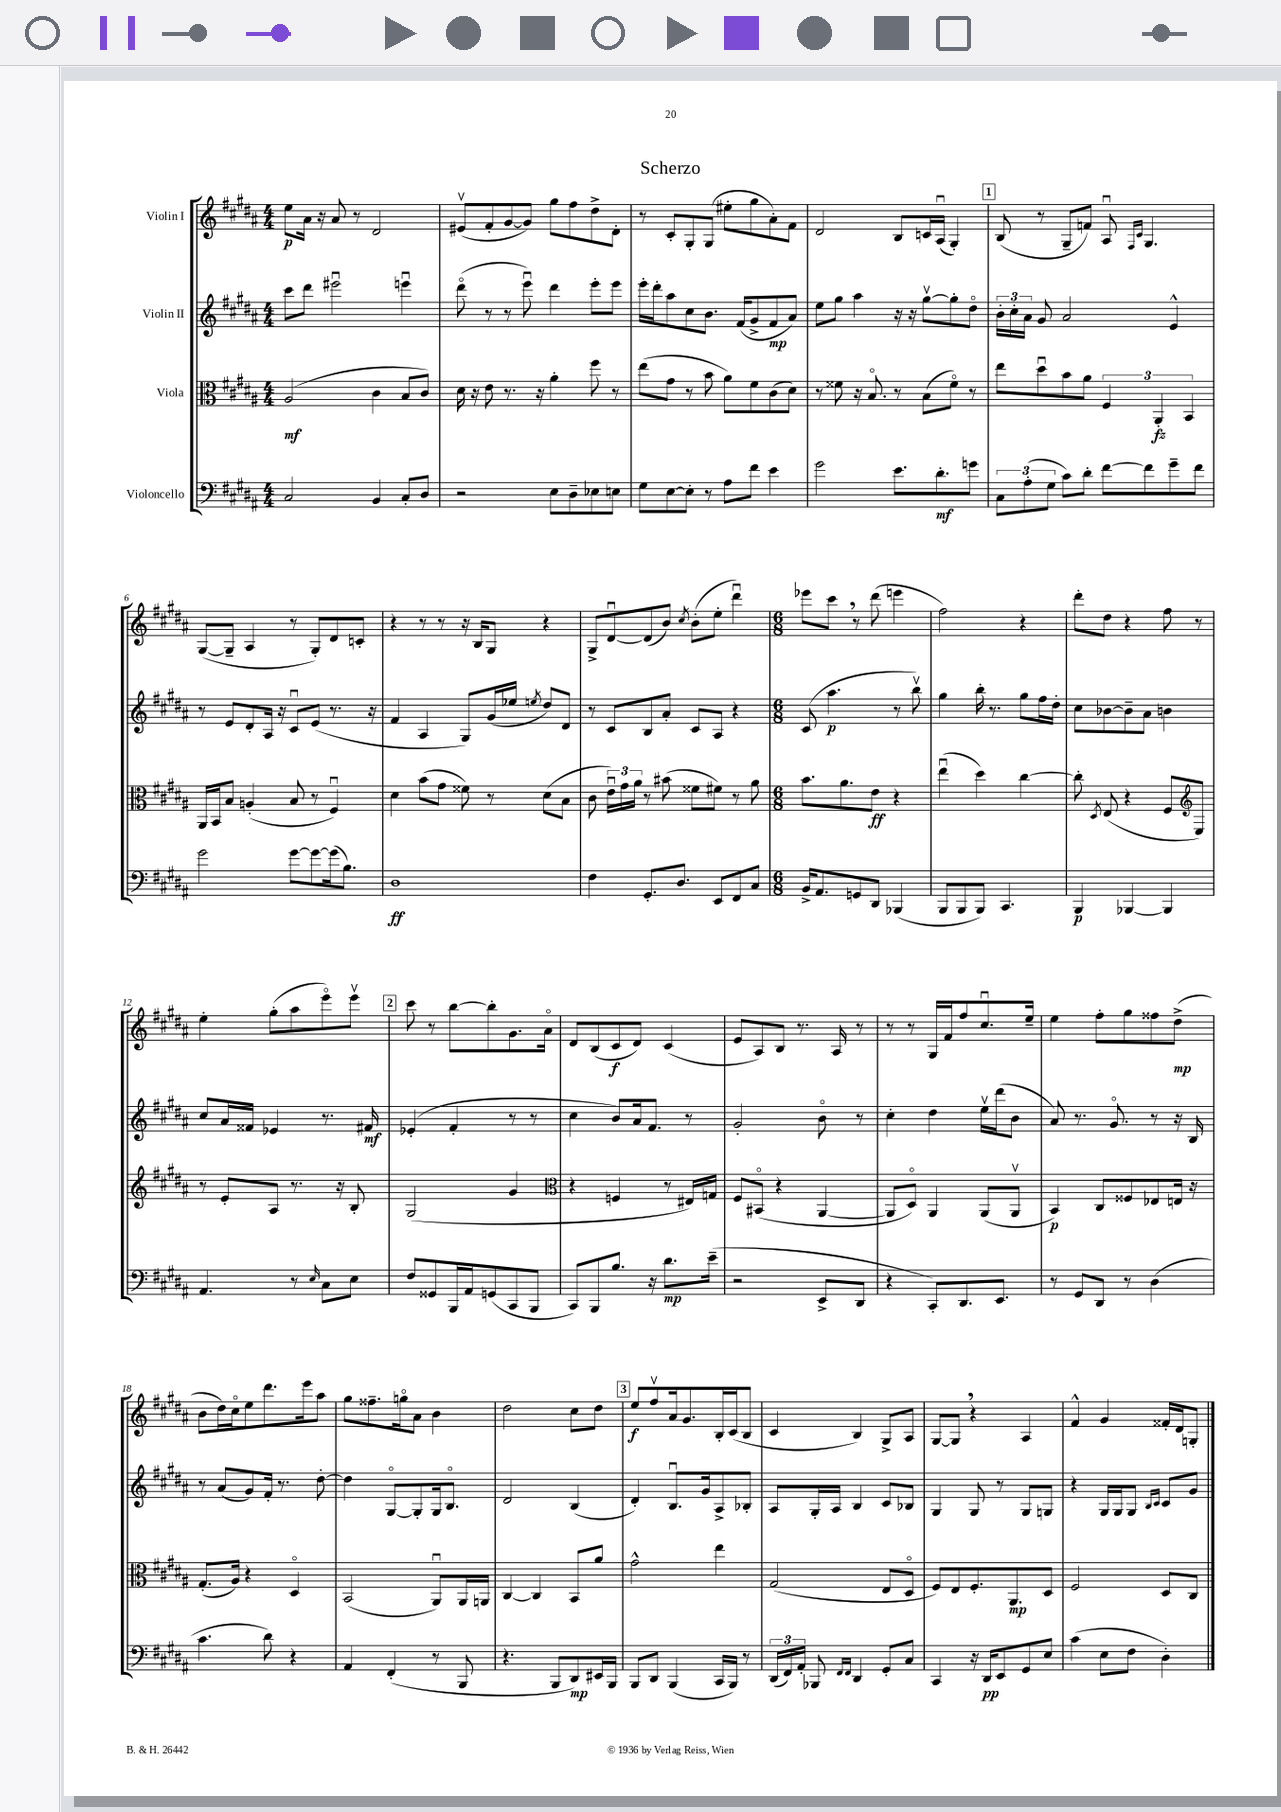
\header { title = "Scherzo" }
<<
\new StaffGroup <<
\new Staff = "s0" \with { instrumentName = "Violin I" } {
    \clef treble \key b \major \numericTimeSignature \time 4/4
    \autoBeamOff e''8[\p ais'16] r16 ais'8 r8 dis'2 |
    eis'8[\upbow( fis'8-. gis'8~ gis'8]) gis''8[ fis''8 dis''8-> dis'8]-. |
    r8 cis'8[-. gis8-. gis8]( eis''8[-. gis''8 ais'8-.) fis'8] |
    dis'2 b8[ c'16 ais16]\downbow( gis4-.) |
    \mark \markup { \box "1" } b8( r8 gis8[-- f'8]) ais8\downbow \grace { fis16[ cis'16] } gis4. |
    gis8[~( gis8]-- ais4 r8 gis8[-.) dis'8 c'8]-. |
    r4 r8 r8 r16 b16[ gis8] r4 |
    gis8[-> dis'8~\downbow dis'8( b'8]) \acciaccatura { cis''8 } b'8[-.( e''8]-. dis'''4\downbow) |
    \numericTimeSignature \time 6/8 ees'''8[ cis'''8] \breathe r8 dis'''8( e'''4 |
    fis''2) r4 |
    dis'''8[-. dis''8] r4 fis''8 r8 |
    e''4-. gis''8[-.( ais''8 e'''8\flageolet) e'''8]\upbow |
    \mark \markup { \box "2" } cis'''8 r8 b''8[~ b''8-. gis'8. ais'16]\flageolet |
    dis'8[ b8( cis'8\f dis'8]) cis'4( |
    e'8[ ais8) b8] r8. ais16 r8 |
    r8 r8 gis16[ fis'16 fis''8 cis''8.\downbow e''16]-- |
    e''4 fis''8[-. gis''8 fisis''8 dis''8]->\mp( |
    b'8[ dis''16) cis''16\flageolet e''8 dis'''8. e'''16 ais''8] |
    gis''8[ fisis''8.-- g''16\flageolet ais'8] b'4 |
    dis''2 cis''8[ dis''8] |
    \mark \markup { \box "3" } e''8[\f fis''8\upbow ais'16 gis'8. b16-. cis'16( b8] |
    cis'4 b4) gis8[-> ais8] |
    gis8[~ gis8] \breathe r4 ais4 |
    fis'4-^ gis'4 fisis'16[-. dis'16 g8]-. \bar "|." |
}
\new Staff = "s1" \with { instrumentName = "Violin II" } {
    \clef treble \key b \major \numericTimeSignature \time 4/4
    \autoBeamOff cis'''8[ dis'''8] eis'''2\downbow e'''4\downbow |
    dis'''8\flageolet( r8 r8 e'''8\downbow) dis'''4 e'''8[-. e'''8] |
    e'''16[-. dis'''16-. ais''8 cis''8 b'8.] fis'16[( gis'8-> fis'8\mp ais'8]) |
    e''8[ gis''8] ais''4 r16 r16 gis''8[~\upbow gis''8-. dis''8]\flageolet |
    \mark \markup { \box "1" } \tuplet 3/2 { b'16[-. cis''16-. ais'16] } gis'8 ais'2 e'4-^ |
    r8 e'8[ dis'8-. ais16] r16 cis'8[\downbow e'8]( r8. r16 |
    fis'4 ais4 gis8[) gis'16( ees''16] \acciaccatura { e''8 } dis''8[) dis'8] |
    r8 cis'8[ b8 ais'8]-. cis'8[ ais8] r4 |
    \numericTimeSignature \time 6/8 cis'8( ais''4.\p r8 b''8\upbow) |
    gis''4 b''16-. r8. gis''8[ fis''16 dis''16]-. |
    cis''8[ bes'8~ bes'8-- ais'8] b'4 |
    cis''8[ ais'16 fisis'16] ees'4 r8. fis'16\mf |
    \mark \markup { \box "2" } ees'4-.( fis'4-. r8 r8 |
    cis''4 b'8[) ais'16 fis'8.] r8 |
    gis'2-. b'8\flageolet r8 |
    cis''4-. dis''4 e''16[\upbow dis'''16( b'8] |
    ais'8) r8. gis'8.\flageolet r8 r16 b16 |
    r8 ais'8[( gis'8) fis'16]-. r8. dis''8~-. |
    dis''4 gis8[~\flageolet gis8-. gis16 b8.]\flageolet |
    dis'2 b4( |
    \mark \markup { \box "3" } dis'4-.) b8.[\downbow gis'16 ais8-> bes8]-. |
    ais8[ gis16-. ais16] b4 cis'8[ bes8] |
    gis4 gis8 r8 gis8[ g8] |
    r4 gis16[ gis16 gis8] \grace { b16[ cis'16] } cis'8[ gis'8] \bar "|." |
}
\new Staff = "s2" \with { instrumentName = "Viola" } {
    \clef alto \key b \major \numericTimeSignature \time 4/4
    \autoBeamOff ais2\mf( cis'4 b8[ cis'8]) |
    dis'16 r16 e'8 r8. r16 ais'4-. fis''8 r8 |
    e''8[( gis'8] r8 b'8 ais'8[) fis'8 cis'8( dis'8]) |
    r8 fisis'8 r16 b8.\flageolet r8 b8[( fisis'8]\flageolet) r8 |
    \mark \markup { \box "1" } e''8[ dis''8\downbow b'8 ais'8] \tuplet 3/2 { fis4 ais,4-.\fz b,4 } |
    ais,16[ b,16 b8] a4-.( b8 r8 fis4\downbow) |
    dis'4 b'8[( gis'8] fisis'8) r8 dis'8[( b8] |
    cis'8 \tuplet 3/2 { e'16[\downbow) gis'16 ais'16] } r8 bis'8( fisis'8[ fis'8]) r8 ais'8 |
    \numericTimeSignature \time 6/8 b'8.[ ais'8. e'8]\ff r4 |
    e''4\downbow( dis''4) cis''4~ |
    cis''8-. \acciaccatura { dis8 } e8( r4 fis8[ e8]) |
    \clef treble r8 e'8[-. ais8] r8. r16 b8-. |
    \mark \markup { \box "2" } gis2( gis'4 |
    \clef alto r4 f4 r8 eis16[) g16] |
    fis8[ bis,8]\flageolet( r4 ais,4~ |
    ais,8[ dis8]\flageolet) ais,4 ais,8[( ais,8]\upbow |
    b,4\p) cis8[ fisis8 ees8 e16] r16 |
    gis8.[-.( ais16]) r4 dis4\flageolet |
    b,2( ais,8[\downbow) ais,16 a,16] |
    cis4~ cis4 b,8[ ais'8] |
    \mark \markup { \box "3" } gis'2-^ e''4 |
    gis2( e8[ dis8]\flageolet |
    fis8[) e8 fis8.-. ais,8.\mp dis8] |
    fis2 dis8[ cis8] \bar "|." |
}
\new Staff = "s3" \with { instrumentName = "Violoncello" } {
    \clef bass \key b \major \numericTimeSignature \time 4/4
    \autoBeamOff cis2 b,4 cis8[-. dis8] |
    r2 e8[ dis8-- ees8 e8] |
    gis8[ e8~ e8]-. r8 ais8[ fis'8] e'4 |
    gis'2 e'8.[ dis'8.-.\mf g'8] |
    \mark \markup { \box "1" } \tuplet 3/2 { cis8[ ais8-.( gis8] } cis'8[) dis'8]-. fis'8[~ fis'8 gis'8-- fis'8] |
    gis'2 gis'8[~ gis'8~ gis'16( b8.]) |
    dis1\ff |
    fis4 gis,8.[-. dis8.] e,8[ fis,8 cis8] |
    \numericTimeSignature \time 6/8 b,16[-> ais,8. g,8 dis,8] bes,,4( |
    b,,8[ b,,8 b,,8]) cis,4. |
    b,,4\p bes,,4~ bes,,4 |
    ais,4. r8 \grace { e16 } cis8[ e8] |
    \mark \markup { \box "2" } fis8[ gisis,8 b,,16 ais,16 g,8( cis,8 b,,8] |
    cis,8[) b,,8 b8.] r16 dis'8.[\mp e'16]--( |
    r2 e,8[-> dis,8] |
    r4 cis,8[-.) dis,8. e,8.] |
    r8 gis,8[ dis,8] r8 dis4( |
    cis'4. dis'8) r4 |
    ais,4 fis,4-.( r8 b,,8 |
    r4. b,,8[ dis,8\mp) eis,16 b,,16] |
    \mark \markup { \box "3" } b,,8[ dis,8] b,,4( cis,16[ b,,16]) r8 |
    \tuplet 3/2 { dis,16[( fis,16) ais,16]-. } bes,,8 \grace { fis,16[ fis,16] } dis,4 gis,8[-. cis8] |
    cis,4 r16 dis,16[\pp e,8 gis,8 e8] |
    cis'4( e8[ fis8] dis4-.) \bar "|." |
}
>>
>>
